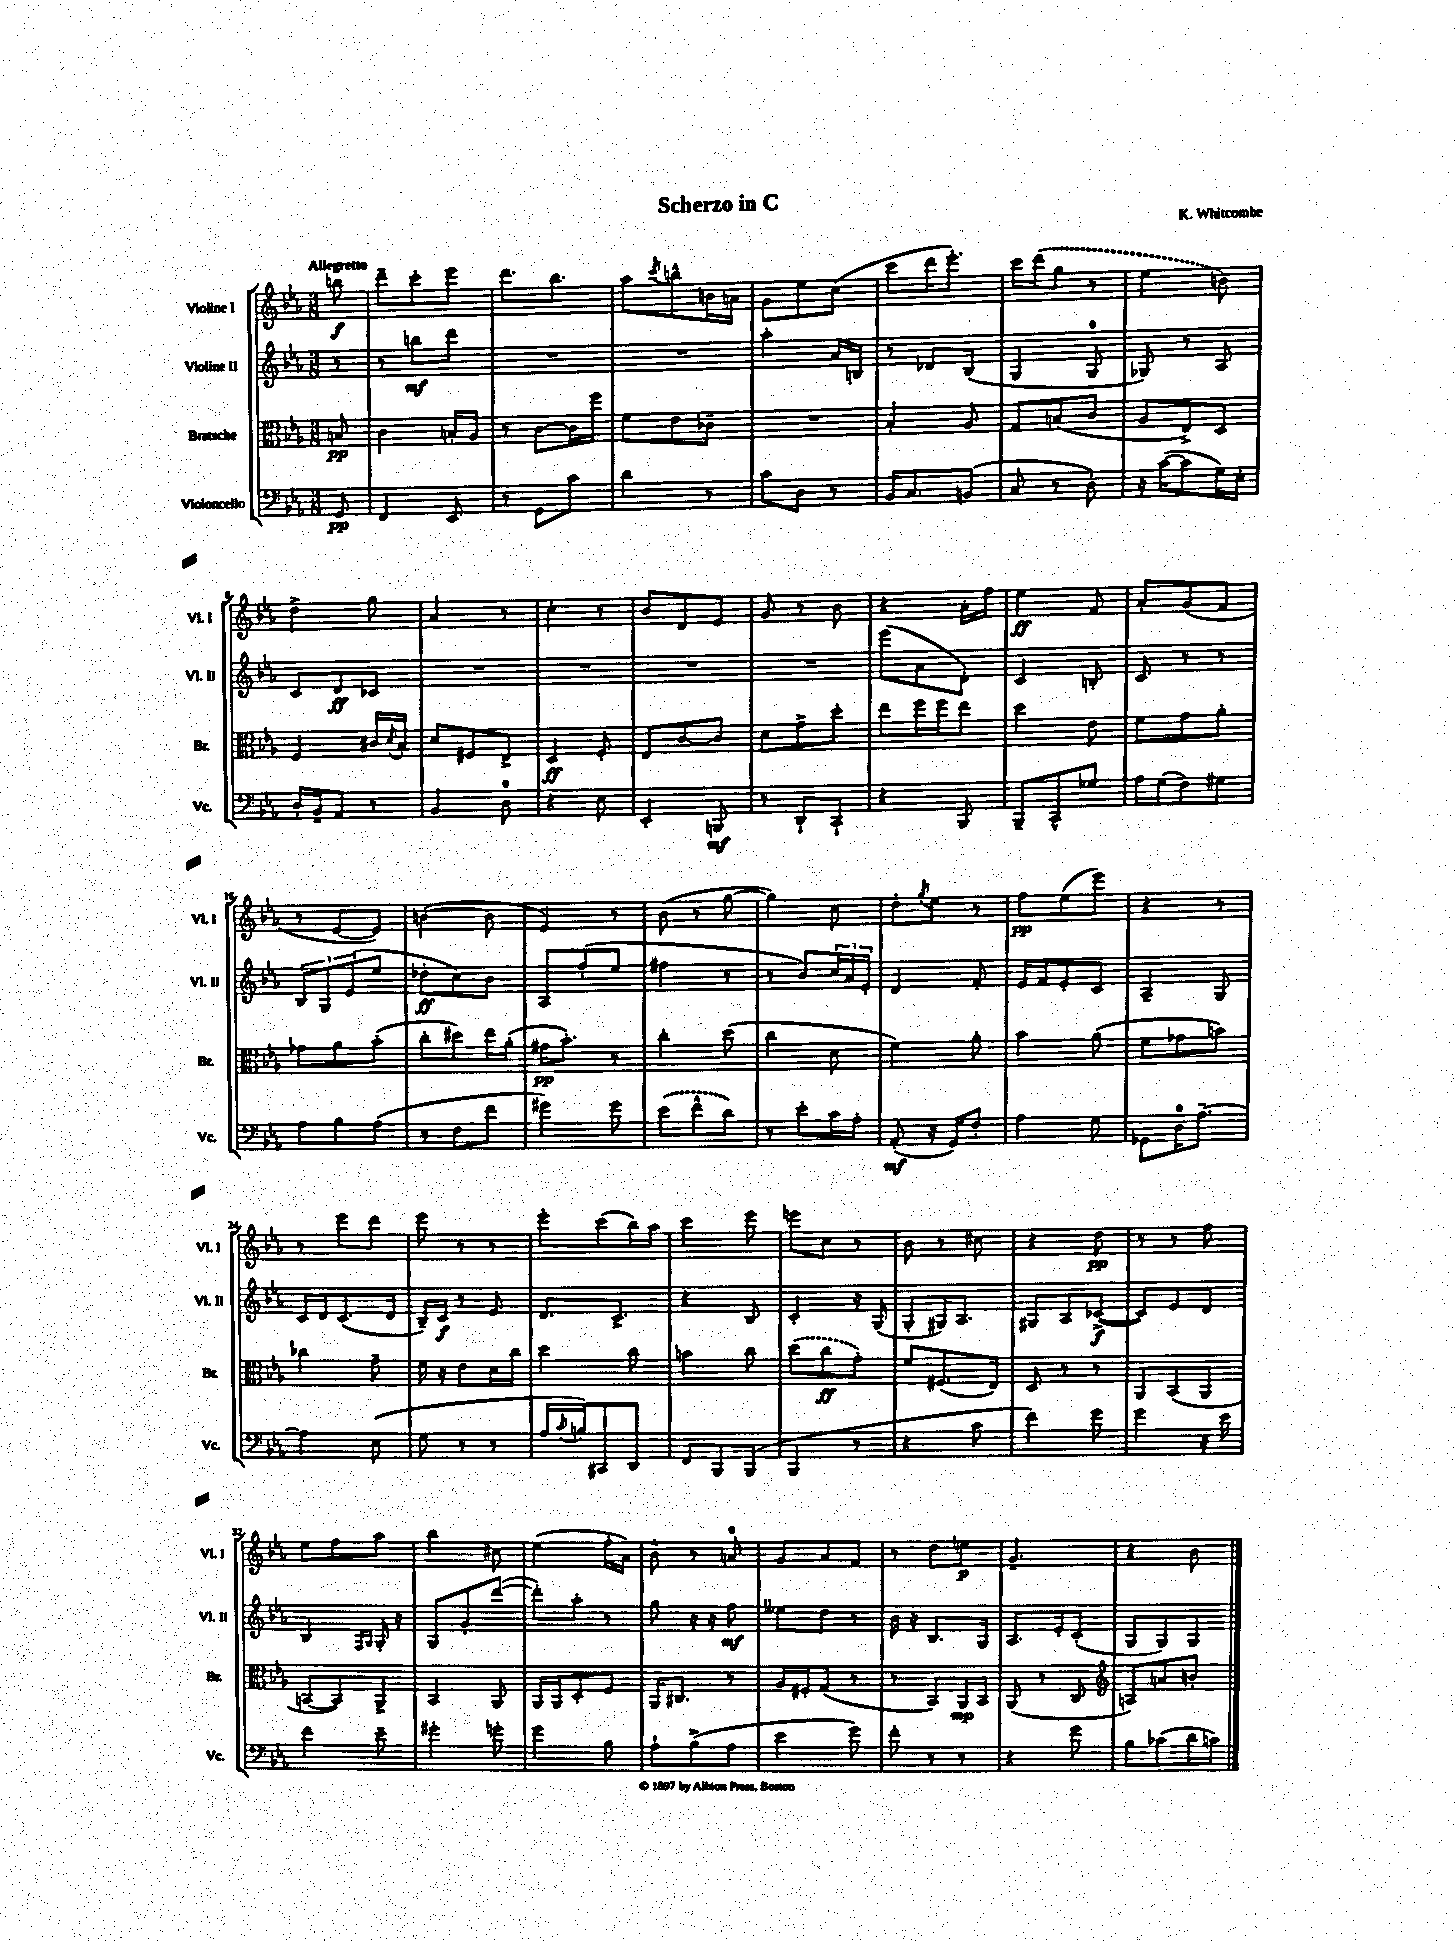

**kern	**kern	**kern	**kern
*staff4	*staff3	*staff2	*staff1
*clefF4	*clefC3	*clefG2	*clefG2
*k[b-e-a-]	*k[b-e-a-]	*k[b-e-a-]	*k[b-e-a-]
*M3/8	*M3/8	*M3/8	*M3/8
8GG	8B	8r	8bb
=	=	=	=
4FF	4c	8r	8ddd~
.	.	8bb	8ccc'
8EE-	16B'	8ddd	8eee-
.	16A-	.	.
=	=	=	=
8r	8r	4.r	8.ddd
8GG	[8c	.	.
.	.	.	8.bb-
8c	16c]	.	.
.	16ff	.	.
=	=	=	=
4d	8f	4.r	8aa-
.	.	.	8qccc
.	8e-	.	8bb^^
8r	8c-~	.	16b
.	.	.	16a
=	=	=	=
8c	4.r	4aa-'	8g
8D	.	.	8ee-
8r	.	16a-	(8cc
.	.	16B	.
=	=	=	=
16BB-	4B-'	8r	8ccc
8.C	.	.	.
.	.	8d-	16ddd
.	.	.	8.eee-')
(8BB	8A-	(8B-	.
=	=	=	=
8C	8G	4G	16ccc
.	.	.	(16ddd
8r	(8B	.	8gg
8D')	8c	8G	8r
=	=	=	=
16r	8A-	8G-)	4ee-
([16c	.	.	.
8c]	8E-^)	8r	.
16G)	8D	8A-	8b)
16E-'	.	.	.
=	=	=	=
16D'	4F	8c	4dd^
16BB-~	.	.	.
8AA-	.	8d	.
8r	16c#	8c-	8gg
.	8qd	.	.
.	16B-'	.	.
=	=	=	=
4BB-	8d	4.r	4a-
.	8F#	.	.
8D	8E-^	.	8r
=	=	=	=
4r	4D	4.r	4cc'
8E-	8F'	.	8r
=	=	=	=
4EE-'	8E-	4.r	8b-
.	[8c	.	8d
8BBB	8c]	.	8e-
=	=	=	=
8r	8d	4.r	8g
8DD`	8g^	.	8r
8CC`	8dd'	.	8b-
=	=	=	=
4r	8ee-	(8eee-	4r
.	16ff	8a-	.
.	16ff	.	.
8BBB-	8ee-	8d')	16a-'
.	.	.	16ff
=	=	=	=
8BBB-~	4dd	4c	4ee-
8CC^^	.	.	.
8G-	8e-	8B'	8f
=	=	=	=
16A-	8f	8c	8a-'
(16G	.	.	.
8F)	8g	8r	(8g
8G#	8a-'	8r	8f
=	=	=	=
8A-	8g-	12B-	8r
.	.	12G	.
8B-	8a-	.	[8e-
.	.	(12e-	.
(8A-	(8b-'	8ee-	8e-])
=	=	=	=
8r	8cc'	8dd-'	([4b
8F	8dd#)	8cc)	.
8f	16ee-	8b-	8b]
.	(16a-'	.	.
=	=	=	=
4g#)	16g#	8A-	4e-)
.	8.b-')	.	.
.	.	(8ff'	.
8g#	8r	8ee-	8r
=	=	=	=
(8e-	4cc'	4ff#	(8b-
8f^^	.	.	8r
8d)	(8dd	8r	[8gg
=	=	=	=
8r	4cc	8r	4gg])
8e-'	.	8b-)	.
16c	8d	24cc	8cc
.	.	24a-	.
16A-'	.	.	.
.	.	24e-'	.
=	=	=	=
(8AA-'	4f)	4d	8dd'
.	.	.	8qgg
16r	.	.	8ee-
16GG)	.	.	.
8F'	8a-'	8f'	8r
=	=	=	=
4A-	4b-	16e-	8ff
.	.	16f	.
.	.	8e-'	(8ee-
8G	(8a-	8c	8eee-)
=	=	=	=
8GG-	8f	4A-~	4r
16D	8g-	.	.
[8.A-~	.	.	.
.	8b)	8G	8r
=	=	=	=
4A-]	4cc-	16c	8r
.	.	16d	.
.	.	(8.c	8eee-
(8E-	8g~	.	8ddd
.	.	16d	.
=	=	=	=
8G	16f	16B-~)	8eee-
.	16r	16c	.
8r	8e-	8r	8r
8r	16d	8e-	8r
.	16cc	.	.
=	=	=	=
16A-	4dd	8.d	8eee-'
8qc	.	.	.
16B)	.	.	.
8CC#	.	.	(8ccc
.	.	8.c^	.
8DD	8cc	.	16bb-)
.	.	.	16aa-
=	=	=	=
8FF	4b	4r	4ccc
8BBB-	.	.	.
(8BBB-	8cc	8B-	8eee-
=	=	=	=
4BBB-	(8dd	4c'	8eee
.	8cc	.	8cc
8r	8g')	16r	8r
.	.	(16G	.
=	=	=	=
4r	8f	8G'	8b-
.	(8.F#	16G#)	8r
.	.	8.A-	.
8c	.	.	8cc#
.	16E-)	.	.
=	=	=	=
4f)	8D	8G#	4r
.	8r	8A-	.
8g	8r	([8c-^	8dd
=	=	=	=
4g	8AA-	8c-])	8r
.	(8BB-	8e-	8r
16r	8AA-	8d	8ff
16e-	.	.	.
=	=	=	=
4f	[8BB	4B-	8ee-
.	8BB])	.	8ff
.	.	16qqF	.
.	.	16qqG	.
8e-~	8AA-^	16G'	8aa-
.	.	16r	.
=	=	=	=
4g#'	4BB-	8G	4bb-
.	.	8g'	.
8g'	8AA-	([8ddd	8cc#
=	=	=	=
4g	16AA-	8ddd'])	(4ee-
.	16AA-	.	.
.	8D'	8aa-'	.
8B-	8F	8r	16ff'
.	.	.	16a-)
=	=	=	=
8A-`	16AA-	8gg	8b-^^
.	8.C#	.	.
(8B-^	.	16r	8r
.	.	16r	.
8A-	8r	8ff	8a
=	=	=	=
4e-	16A-	8ee--	8g
.	16F#'	.	.
.	(8G	8dd	8a-
8g)	8r	8r	8f
=	=	=	=
8f'	8r	16b-	8r
.	.	16r	.
8r	8BB-)	8.B-	8dd
8r	16AA-	.	8ee
.	16BB-	16G	.
=	=	=	=
4r	(8AA-	8.A-	4.g~
.	8r	.	.
.	.	16e-'	.
8g	8C	(8c'	.
=	=	=	=
*	*clefG2	*	*
8B-	8A)	8G	4r
(8c-	8a	8G)	.
16d	8b'	8G	8b-
16c)	.	.	.
==	==	==	==
*-	*-	*-	*-
